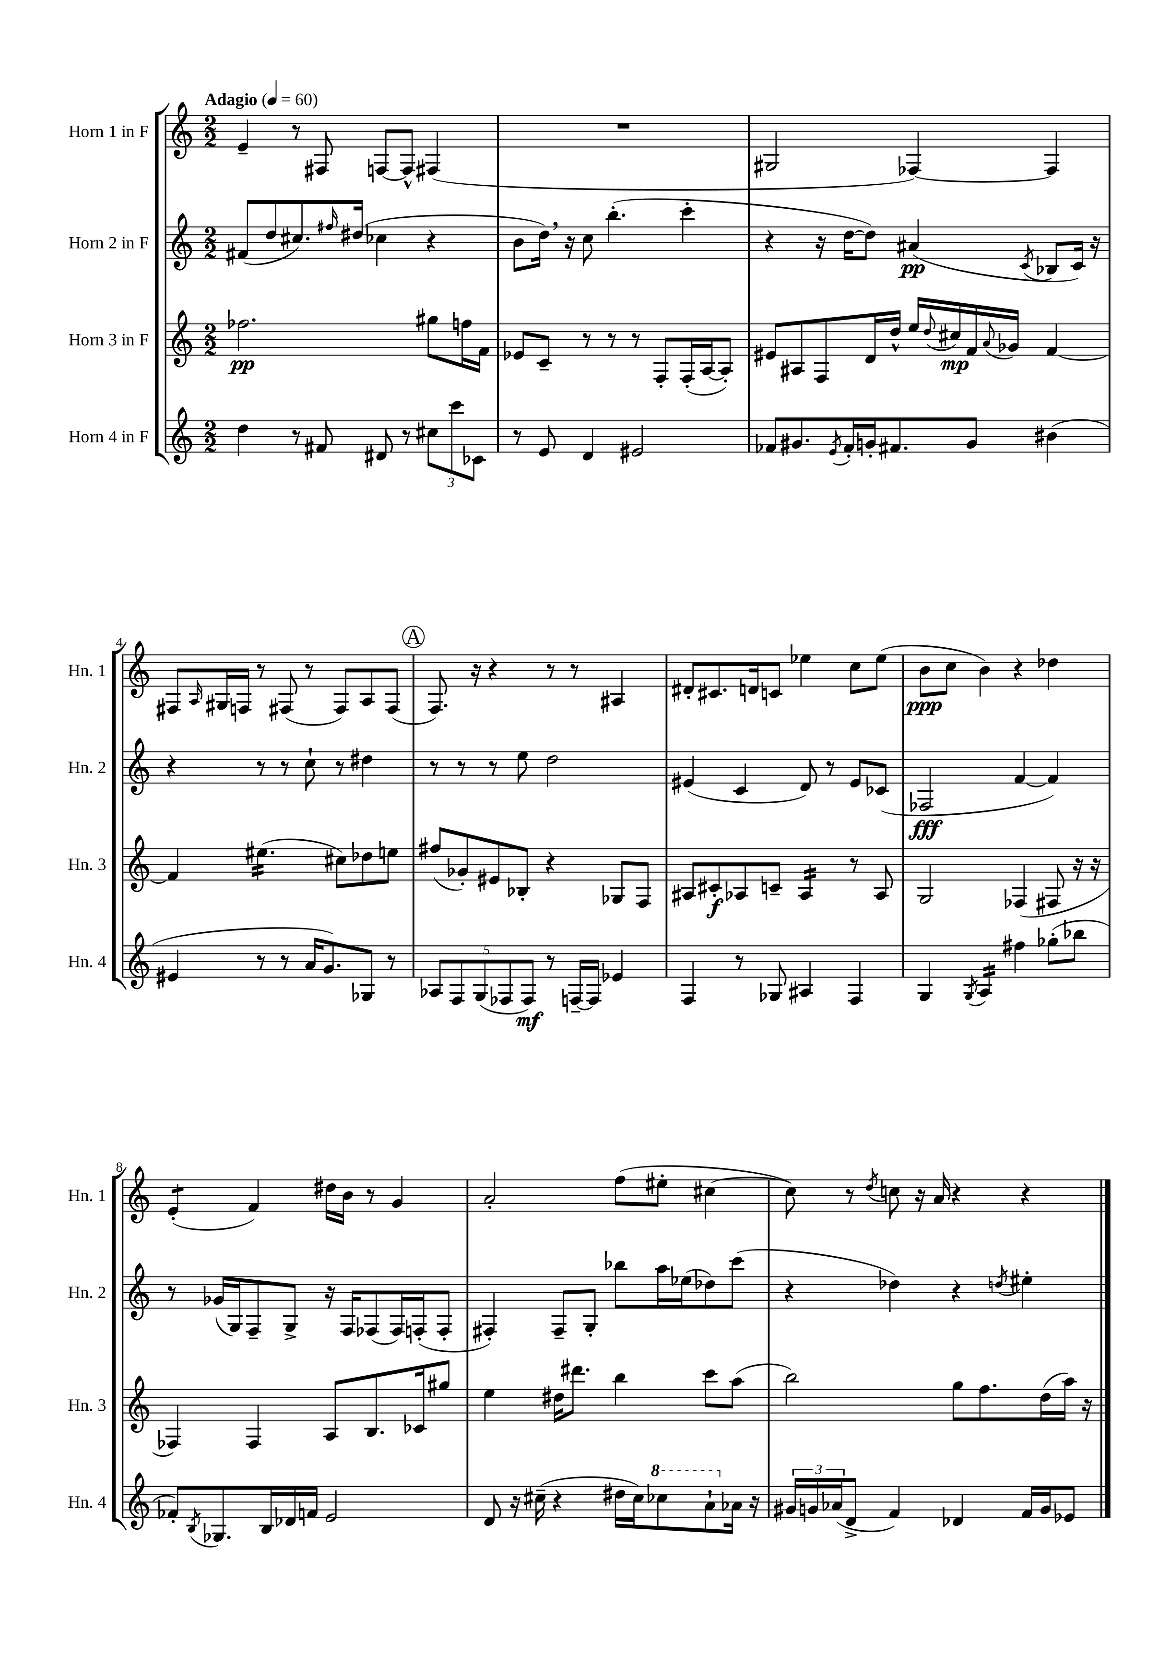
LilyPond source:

<<
\new StaffGroup <<
\new Staff = "s0" \with { instrumentName = "Horn 1 in F" shortInstrumentName = "Hn. 1" } {
    \clef treble \key c \major \numericTimeSignature \time 2/2 \tempo "Adagio" 4 = 60
    e'4-- r8 fis8 f8~ f8-^ fis4( |
    R1 |
    gis2 fes4~) fes4 |
    fis8 \grace { a16 } gis16 f16 r8 fis8( r8 fis8) a8 fis8( |
    \mark \markup { \circle "A" } f8.) r16 r4 r8 r8 ais4 |
    dis'8-. cis'8. d'16 c'8 ees''4 c''8 ees''8( |
    b'8\ppp c''8 b'4) r4 des''4 |
    e'4:8-.( f'4) dis''16 b'16 r8 g'4 |
    a'2-. f''8( eis''8-. cis''4~ |
    cis''8) r8 \acciaccatura { d''8 } c''8 r16 a'16 r4 r4 \bar "|." |
}
\new Staff = "s1" \with { instrumentName = "Horn 2 in F" shortInstrumentName = "Hn. 2" } {
    \clef treble \key c \major \numericTimeSignature \time 2/2
    fis'8( d''8 cis''8.) \grace { fis''16 } dis''16( ces''4 r4 |
    b'8 d''16) \breathe r16 c''8 b''4.-.( c'''4-. |
    r4 r16 d''16~ d''8) ais'4\pp( \acciaccatura { c'8 } bes8 c'16) r16 |
    r4 r8 r8 c''8-! r8 dis''4 |
    \mark \markup { \circle "A" } r8 r8 r8 e''8 d''2 |
    eis'4( c'4 d'8) r8 eis'8 ces'8( |
    fes2\fff f'4~ f'4) |
    r8 ges'16( g16) f8-- g8-> r16 f16 fes8( fes16) f16-.( f8-. |
    fis4-.) fis8-- g8-. bes''8 a''16 ees''16( des''8) c'''8( |
    r4 des''4) r4 \acciaccatura { d''8 } eis''4-. \bar "|." |
}
\new Staff = "s2" \with { instrumentName = "Horn 3 in F" shortInstrumentName = "Hn. 3" } {
    \clef treble \key c \major \numericTimeSignature \time 2/2
    fes''2.\pp gis''8 f''16 f'16 |
    ees'8 c'8-- r8 r8 r8 f8-. f16-.( a16~ a8-.) |
    eis'8 ais8 f8 d'16 d''16-^ e''16 \appoggiatura { d''8 } cis''16\mp f'16 \appoggiatura { a'8 } ges'16 f'4~ |
    f'4 eis''4.:16( cis''8) des''8 e''8 |
    \mark \markup { \circle "A" } fis''8( ges'8-.) eis'8 bes8-. r4 ges8 f8 |
    ais8 cis'8-.\f aes8 c'8-- aes4:16 r8 aes8 |
    g2 fes4( fis8 r16 r16 |
    fes4) fes4 a8 b8. ces'16 gis''8 |
    e''4 dis''16 dis'''8. b''4 c'''8 a''8( |
    b''2) g''8 f''8. d''16( a''16) r16 \bar "|." |
}
\new Staff = "s3" \with { instrumentName = "Horn 4 in F" shortInstrumentName = "Hn. 4" } {
    \clef treble \key c \major \numericTimeSignature \time 2/2
    d''4 r8 fis'8 dis'8 r8 \tuplet 3/2 { cis''8 c'''8 ces'8 } |
    r8 e'8 d'4 eis'2 |
    fes'8 gis'8. \acciaccatura { e'8 } fes'16-. g'16-. fis'8. g'8 bis'4( |
    eis'4 r8 r8 a'16 g'8.) ges8 r8 |
    \mark \markup { \circle "A" } \tuplet 5/4 { aes8 f8 g8( fes8 fes8\mf) } r8 f16~-- f16 ees'4 |
    f4 r8 ges8 ais4 f4 |
    g4 \acciaccatura { g8 } a4:16 fis''4 ges''8-.( bes''8 |
    fes'8-.) \acciaccatura { b8 } ges8. b16 des'16 f'16 e'2 |
    d'8 r16 cis''16--( r4 dis''16 cis''16) \ottava #1 ces'''8 a''8-! \ottava #0 aes'16 r16 |
    \tuplet 3/2 { gis'16 g'16 aes'16( } d'8-> f'4) des'4 f'16 g'16 ees'8 \bar "|." |
}
>>
>>
